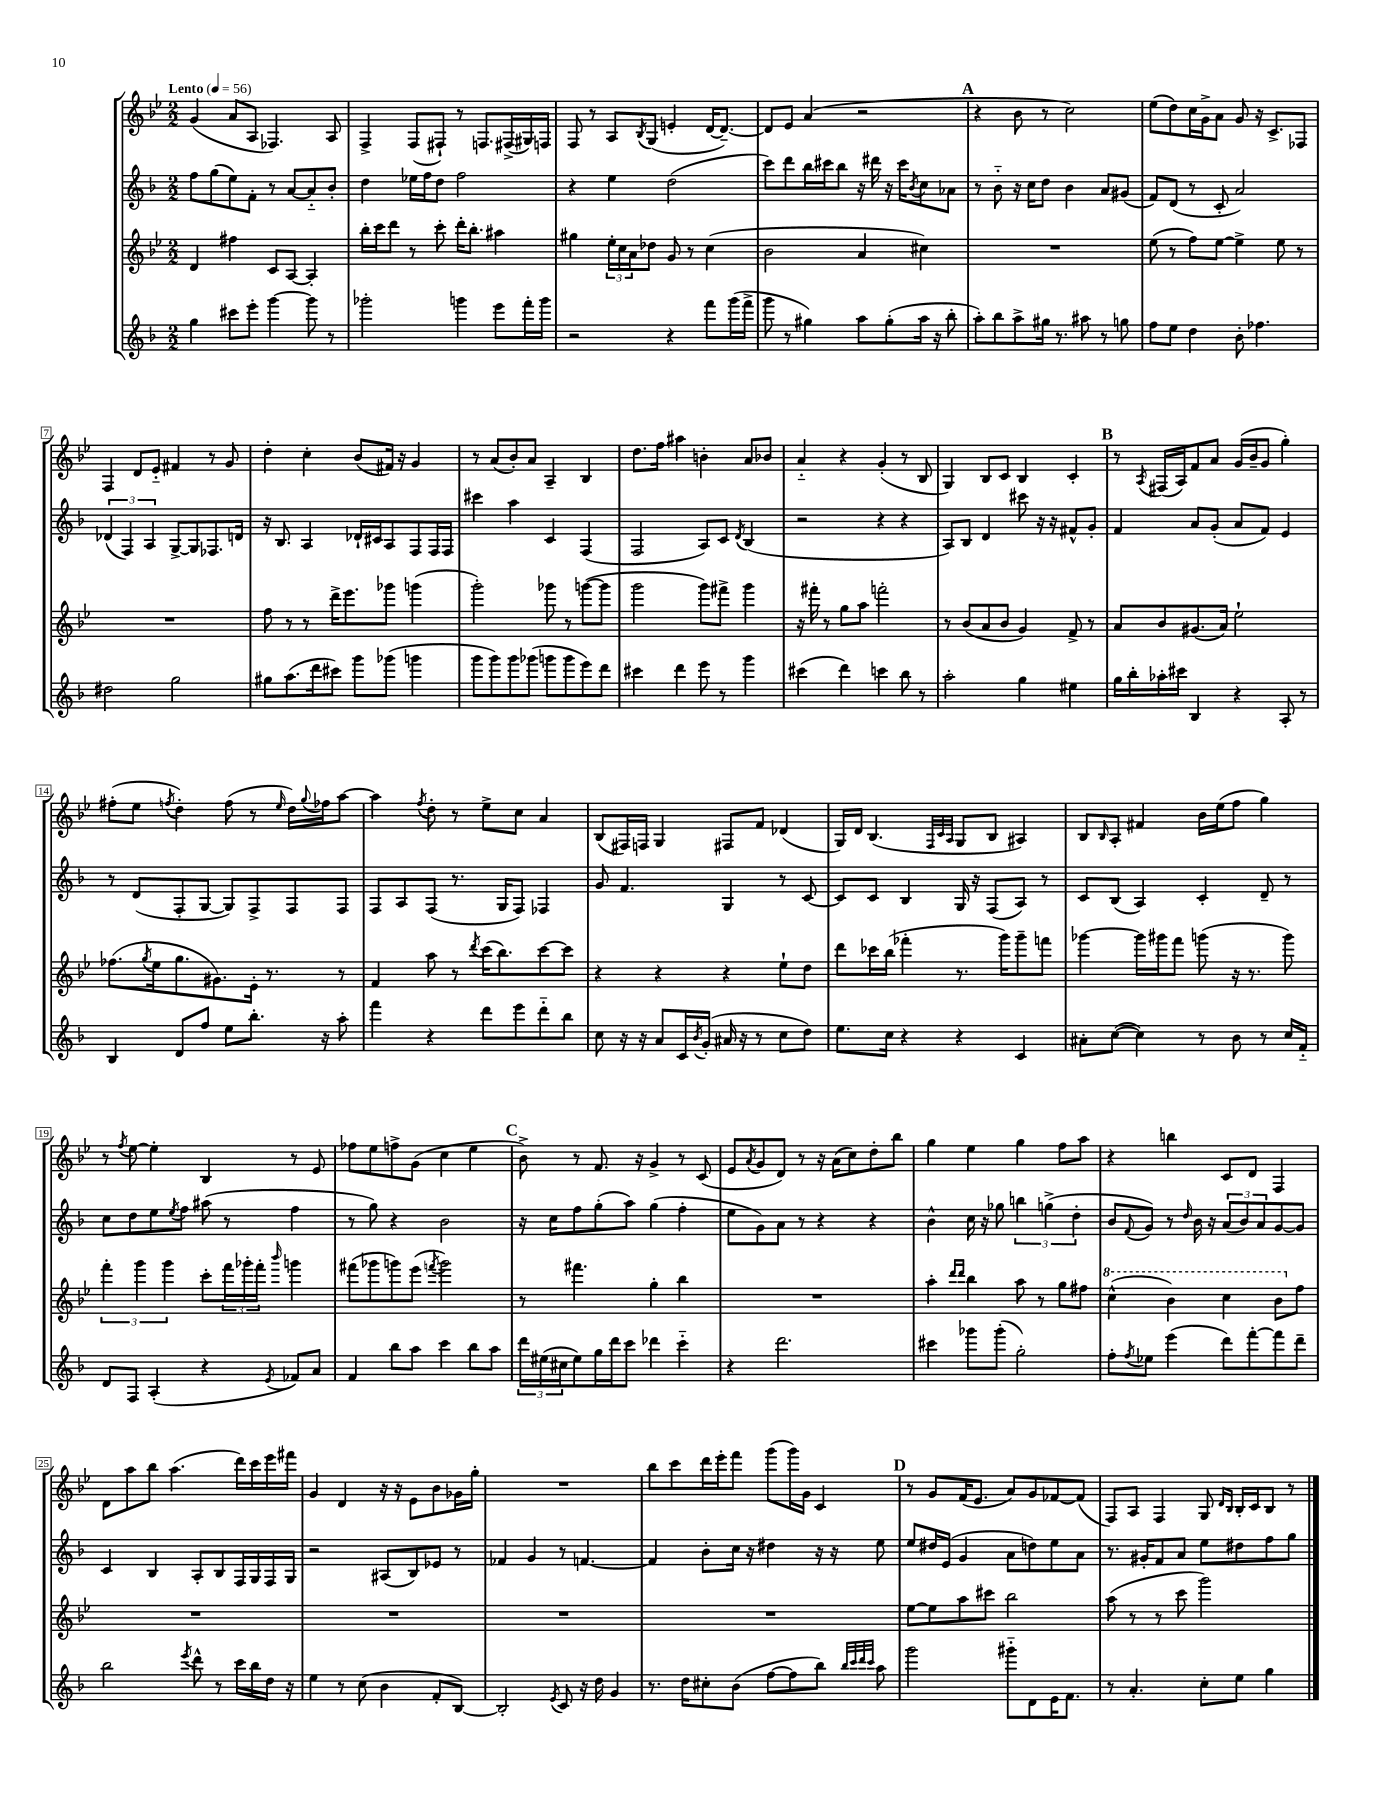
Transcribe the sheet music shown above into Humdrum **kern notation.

**kern	**kern	**kern	**kern
*staff4	*staff3	*staff2	*staff1
*clefG2	*clefG2	*clefG2	*clefG2
*k[b-]	*k[b-e-]	*k[b-]	*k[b-e-]
*M2/2	*M2/2	*M2/2	*M2/2
*MM56	*MM56	*MM56	*MM56
4gg	4d	8ff	(4g
.	.	(8gg	.
8ccc#	4ff#	8ee)	8a
8eee'	.	8f'	8A
[4ggg	8c	8r	4.F-)
.	[8A	[8a	.
8ggg]	4A']	8a'~]	.
8r	.	8b-'	8A
=	=	=	=
2ggg-'	16bb-'	4dd	4F^
.	16ccc	.	.
.	8ddd	.	.
.	8r	16ee-	(8F
.	.	16ff	.
.	8ccc'	8dd	8F#`)
4ggg	16ddd'	2ff	8r
.	8.bb-'	.	.
.	.	.	8.F
8eee	4aa#	.	.
.	.	.	(16F#^
16fff'	.	.	16G#)
16ggg	.	.	16F
=	=	=	=
2r	4gg#	4r	8F
.	.	.	8r
.	24ee-'	4ee	8A
.	24cc	.	.
.	24a	.	.
.	.	.	8qB-
.	8dd-	.	(8G
4r	8g	(2dd	4e'
.	8r	.	.
8fff	(4cc	.	[16d
.	.	.	8.d~_)
(16ggg	.	.	.
16fff^	.	.	.
=	=	=	=
8ggg	2b-	8ccc)	8d]
8r	.	8ddd	8e-
4gg#)	.	16bb-	(4a
.	.	16ccc#	.
.	.	8bb-	.
8aa	4a	16r	2r
.	.	16ddd#	.
(8gg#'	.	16r	.
.	.	16ccc#	.
.	.	8qb-	.
16aa	4cc#)	8cc	.
16r	.	.	.
8bb-'	.	8a-	.
=	=	=	=
8aa')	1r	8r	4r
8bb-	.	8b-'~	.
8aa^	.	16r	8b-
.	.	16cc	.
16gg#	.	8dd	8r
8.r	.	.	.
.	.	4b-	2cc)
8aa#	.	.	.
8r	.	8a	.
8gg	.	(8g#	.
=	=	=	=
8ff	(8ee-	8f)	(8ee-
8ee	8r	(8d	8dd)
4dd	8ff)	8r	16cc
.	.	.	16g^
.	[8ee-	8c'	8a
8b-'	4ee-^]	2a)	8g
4.ff-	.	.	16r
.	.	.	8.c^
.	8ee-	.	.
.	8r	.	8F-
=	=	=	=
2dd#	1r	(6d-	4F
.	.	6F)	.
.	.	.	8d
.	.	6A	.
.	.	.	8e-'~
2gg	.	[8G^	4f#
.	.	8G]	.
.	.	8.F-	8r
.	.	.	8g
.	.	16d	.
=	=	=	=
8gg#	8ff	16r	4dd'
.	.	8.B-	.
(8.aa	8r	.	.
.	8r	4A	4cc'
16ddd	.	.	.
8ccc#)	16ddd^	.	.
.	8.eee-	.	.
8ggg	.	16d-`	(8b-
.	.	16c#	.
(8ggg-	8ggg-	8A	16f#)
.	.	.	16r
4ggg	(4ggg	8F	4g
.	.	16F	.
.	.	16F	.
=	=	=	=
8ggg	2ggg')	4ccc#	8r
8ggg)	.	.	(8a
8ggg	.	4aa	8b-')
(8ggg-	.	.	8a
8ggg	8ggg-	4c	4A~
8ggg	8r	.	.
8eee)	([8ggg	(4F	4B-
8ddd	8ggg]	.	.
=	=	=	=
4ccc#	2ggg	2F	8.dd
.	.	.	16ff
4ddd	.	.	4aa#
8eee	8ggg)	8A)	4b'
8r	8fff#^	8c	.
.	.	8qd	.
4ggg	4ggg	(4B-	8a
.	.	.	8b-
=	=	=	=
(4ccc#	16r	2r	4a'~
.	16fff#'	.	.
.	8r	.	.
4ddd)	8gg	.	4r
.	8aa	.	.
4ccc	2fff'	4r	(4g'
8bb-	.	4r	8r
8r	.	.	8B-
=	=	=	=
2aa'	8r	8A)	4G)
.	(8b-	8B-	.
.	8a	4d	8B-
.	8b-	.	8c
4gg	4g)	8ccc#	4B-
.	.	16r	.
.	.	16r	.
4ee#	8f^	8f#^^	4c'
.	8r	8g'	.
=	=	=	=
16gg	8a	4f	8r
16bb-'	.	.	.
.	.	.	8qA
16aa-'	8b-	.	(16F#
16ccc#	.	.	16A)
4B-	(8.g#	8a	8f
.	.	(8g'	8a
.	16a)	.	.
4r	2ee-`	8a	(16g
.	.	.	16b-~
.	.	8f)	8g
8A'	.	4e	4gg')
8r	.	.	.
=	=	=	=
4B-	(8.ff-	8r	(8ff#'
.	.	(8d	8ee-
.	8qgg	.	.
.	16ee-	.	.
.	.	.	8qff
8d	8.gg	8F'	4dd')
8ff	.	[8G	.
.	8.g#)	.	.
8ee	.	8G])	(8ff
8.bb-'	16e-'	8F^	8r
.	8.r	.	.
.	.	.	16qqee-
.	.	8F	16dd)
.	.	.	8qqgg
16r	.	.	16ff-
8aa'	8r	8F	[8aa
=	=	=	=
4fff	4f	8F	4aa]
.	.	8A	.
.	.	.	8qff
4r	8aa	(8F	8dd'
.	8r	8.r	8r
.	8qddd	.	.
8ddd	(16ccc	.	8ee-^
.	8.bb-)	16G	.
8eee	.	8F)	8cc
8ddd'~	[8ccc	4F-	4a
8bb-	8ccc]	.	.
=	=	=	=
8cc	4r	8g	(8B-
16r	.	4.f	16F#)
16r	.	.	16F
8a	4r	.	4G
16c	.	.	.
8qb-	.	.	.
(16g'	.	.	.
16a#	4r	4G	8F#
16r	.	.	.
8r	.	.	8f
8cc	8ee-`	8r	(4d-
8dd)	8dd	[8c	.
=	=	=	=
8.ee	8ddd	8c]	16G)
.	.	.	16d
.	16ccc-	8c	(4.B-
16cc	(16bb-	.	.
4r	4fff-'	4B-	.
.	.	.	32qqF
.	.	.	32qqc
.	.	.	32qqA
4r	8.r	16G	8G
.	.	16r	.
.	.	(8F	8B-
.	16ggg)	.	.
4c	8ggg~	8A)	4A#)
.	8fff	8r	.
=	=	=	=
8a#'	[4ggg-	8c	8B-
.	.	.	16qqB-
([8cc	.	(8B-	8A'
4cc])	16ggg-]	4A)	4f#
.	16ggg#	.	.
.	8fff	.	.
8r	(8ggg	4c'	16b-
.	.	.	(16ee-
8b-	16r	.	8ff
.	8.r	.	.
8r	.	8d~	4gg)
16cc	8ggg)	8r	.
16f'~	.	.	.
=	=	=	=
8d	6fff'	8cc	8r
.	.	.	8qff
8F	.	8dd	[8ee-
.	6ggg	.	.
(4A'	.	8ee	4ee-']
.	6ggg	.	.
.	.	8qee	.
.	.	8ff	.
4r	8ccc'	(8aa#	4B-
.	24fff	8r	.
.	24ggg-'	.	.
.	24fff'	.	.
8qe	16qqbbb-	.	.
8f-)	4ggg	4ff	8r
8a	.	.	8e-
=	=	=	=
4f	(8fff#	8r	8ff-
.	8ggg-	8gg)	8ee-
8bb-	8ggg)	4r	8ff^
8aa	(8eee-	.	(8g
.	8qfff	.	.
4ccc	2ggg)	2b-	4cc
8bb-	.	.	4ee-
8aa	.	.	.
=	=	=	=
24ddd	8r	16r	8b-^)
(24ee#	.	.	.
.	.	16cc	.
24cc#	.	.	.
8ee#)	4.fff#	8ff	8r
16gg	.	(8gg'	8.f
16ddd	.	.	.
8ccc	.	8aa)	.
.	.	.	16r
4ddd-	4gg'	(4gg	4g^
4ccc'~	4bb-	4ff'	8r
.	.	.	(8c
=	=	=	=
4r	1r	8ee	8e-
.	.	.	8qa
.	.	8g)	8g
2.ddd	.	8a	8d)
.	.	8r	8r
.	.	4r	16r
.	.	.	(16a
.	.	.	8cc)
.	.	4r	8dd'
.	.	.	8bb-
=	=	=	=
4ccc#	4aa'	4b-^^	4gg
.	16qqddd	.	.
.	16qqddd	.	.
8ggg-	4bb-	16cc	4ee-
.	.	16r	.
(8ggg-'	.	8gg-	.
2gg')	8aa	6bb	4gg
.	8r	.	.
.	.	(6gg^	.
.	8gg	.	8ff
.	.	6dd'	.
.	8ff#	.	8aa
=	=	=	=
8ff'	(4ccc^^	8b-	4r
8qff	.	8qqf	.
8ee-	.	8g)	.
(4eee	4bb-)	8r	4bb
.	.	16qqdd	.
.	.	16b-	.
.	.	16r	.
8ddd)	4ccc	(12a	8c
.	.	12b-)	.
[8fff'	.	.	8d
.	.	12a	.
8fff]	8bb-	[8g	4F
8ddd~	8ff	8g]	.
=	=	=	=
2bb-	1r	4c	8d
.	.	.	8aa
.	.	4B-	8bb-
.	.	.	(4.aa
8qeee	.	.	.
8ddd^^	.	8A'	.
8r	.	8B-	.
16ccc	.	16F	16ddd)
16bb-	.	16G	16ccc
16dd	.	16F	16eee-
16r	.	16G	16fff#
=	=	=	=
4ee	1r	2r	4g
8r	.	.	4d
(8cc	.	.	.
4b-	.	(8A#	16r
.	.	.	16r
.	.	8B-)	8e-
8f'	.	8e-	8b-
[8B-)	.	8r	16g-
.	.	.	16gg'
=	=	=	=
2B-']	1r	4f-	1r
.	.	4g	.
8qe	.	.	.
8c	.	8r	.
16r	.	[4.f	.
16dd	.	.	.
4g	.	.	.
=	=	=	=
8.r	1r	4f]	8bb-
.	.	.	8ccc
16dd	.	.	.
8cc#'	.	8b-'	16ddd
.	.	.	16eee-'
(8b-	.	16cc	8fff
.	.	16r	.
[8ff	.	4dd#	(8ggg
8ff]	.	.	16ggg)
.	.	.	16g
8bb-)	.	16r	4c
.	.	16r	.
32qqbb-	.	.	.
32qqccc	.	.	.
32qqddd	.	.	.
32qqccc	.	.	.
8aa	.	8ee	.
=	=	=	=
2ggg	[8ee-	8ee	8r
.	8ee-]	16dd#	8g
.	.	(16e	.
.	8aa	4g	(16f
.	.	.	8.e-
.	8ccc#	.	.
8ggg#'~	2bb-	8a	8a)
8d	.	8dd)	8g
16e	.	8ee	[8f-
8.f	.	.	.
.	.	8a	(8f-]
=	=	=	=
8r	(8aa	8.r	8F)
4.a'	8r	.	8A
.	.	16g#'	.
.	8r	8f	4F
.	8ccc	8a	.
8cc'	2ggg)	8ee	8G
.	.	.	16qqd
.	.	.	16qqB-
8ee	.	8dd#	16B-'
.	.	.	16c
4gg	.	8ff	8B-
.	.	8gg	8r
==	==	==	==
*-	*-	*-	*-
